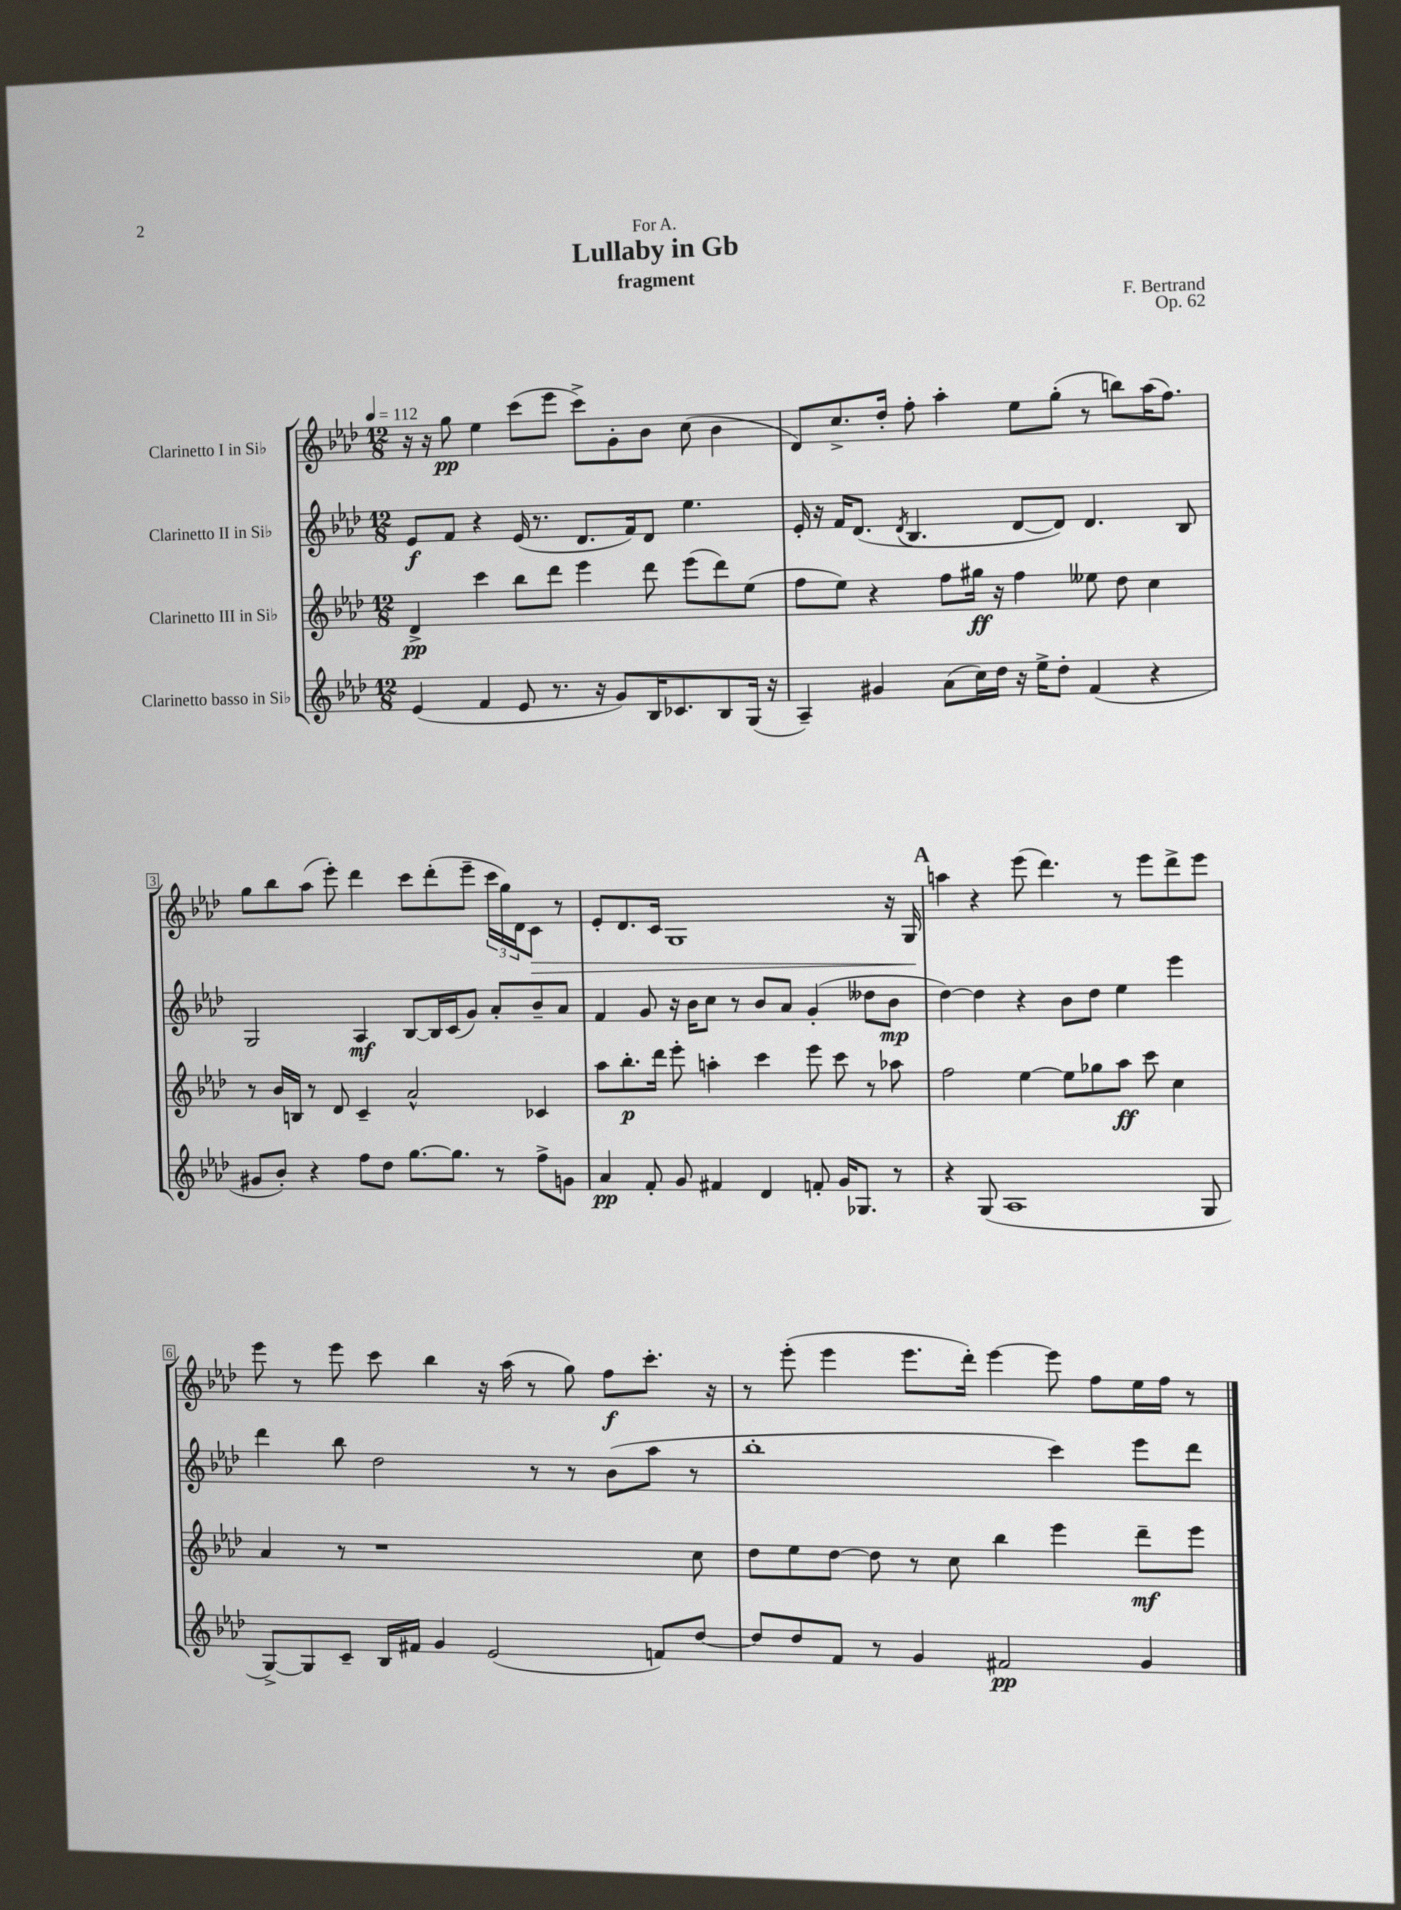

**kern	**dynam	**kern	**dynam	**kern	**dynam	**kern	**dynam
*part4	*part4	*part3	*part3	*part2	*part2	*part1	*part1
*staff4	*staff4	*staff3	*staff3	*staff2	*staff2	*staff1	*staff1
*I"Clarinetto basso in Si♭	*	*I"Clarinetto III in Si♭	*	*I"Clarinetto II in Si♭	*	*I"Clarinetto I in Si♭	*
*clefG2	*	*clefG2	*	*clefG2	*	*clefG2	*
*k[b-e-a-d-]	*	*k[b-e-a-d-]	*	*k[b-e-a-d-]	*	*k[b-e-a-d-]	*
*M12/8	*	*M12/8	*	*M12/8	*	*M12/8	*
*MM112	*	*MM112	*	*MM112	*	*MM112	*
=1	=1	=1	=1	=1	=1	=1	=1
(4e-/	.	4d-^/	pp	8e-/L	f	16r	.
.	.	.	.	.	.	16r	.
.	.	.	.	8f/J	.	8gg\	pp
4f/	.	4ccc\	.	4r	.	4ee-\	.
8e-/	.	8bb-\L	.	(16e-/	.	(8ccc\L	.
.	.	.	.	8.r	.	.	.
8.r	.	8ddd-\J	.	.	.	8eee-\J	.
.	.	4eee-\	.	8.d-/L	.	8ccc^\L)	.
16r	.	.	.	.	.	.	.
8g/L)	.	.	.	.	.	8g'\	.
.	.	.	.	16f/k)	.	.	.
16B-/K	.	8ddd-\	.	8d-/J	.	8b-\J	.
8.c-X/	.	.	.	.	.	.	.
.	.	(8eee-\L	.	4.ee-\	.	(8cc\	.
8B-/	.	8ddd-\)	.	.	.	4b-\	.
(16G/Jk	.	(8ee-\J	.	.	.	.	.
16r	.	.	.	.	.	.	.
=2	=2	=2	=2	=2	=2	=2	=2
4A-~/)	.	8ff\L	.	16e-'/	.	8d-/L)	.
.	.	.	.	16r	.	.	.
.	.	8ee-\J)	.	16f/KL	.	8.cc^/	.
.	.	.	.	(8.d-/J	.	.	.
4g#X/	.	4r	.	.	.	.	.
.	.	.	.	.	.	16dd-'/Jk	.
.	.	.	.	8qd-/	.	.	.
.	.	.	.	4.B-/	.	8ff'\	.
(8a-\L	.	8ff\L	.	.	.	4aa-'\	.
16cc\L)	.	16gg#X\Jk	ff	.	.	.	.
16dd-\JJ	.	16r	.	.	.	.	.
16r	.	4ff\	.	[8d-/L	.	8ee-\L	.
16ee-^\KL	.	.	.	.	.	.	.
8dd-'\J	.	.	.	8d-/J])	.	(8gg'\J	.
(4f/	.	8ee--X\	.	4.d-/	.	8r	.
.	.	8dd-\	.	.	.	8bbn\L)	.
4r	.	4cc\	.	.	.	(16aa-\K	.
.	.	.	.	.	.	8.ff\J)	.
.	.	.	.	8B-/	.	.	.
!!LO:LB:g=z
=3	=3	=3	=3	=3	=3	=3	=3
8g#X/L	.	8r	.	2G/	.	8gg\L	.
8b-'/J)	.	16b-/LL	.	.	.	8bb-\	.
.	.	16Bn/JJ	.	.	.	.	.
4r	.	8r	.	.	.	(8aa-\J	.
.	.	8d-/	.	.	.	8eee-'\)	.
8ff\L	.	4c~/	.	4A-/	mf	4ddd-\	.
8dd-\J	.	.	.	.	.	.	.
[8.gg\L	.	2a-^^/	.	[8B-/L	.	8ccc\L	.
.	.	.	.	16B-/L]	.	(8ddd-'\	.
8.gg\J]	.	.	.	(16c/J	.	.	.
.	.	.	.	8g/J)	.	8eee-~\J	.
8r	.	.	.	8a-'/L	.	24ccc\LL	.
.	.	.	.	.	.	24gg\)	.
.	.	.	.	.	.	24d-\J	.
!	!	!	!	!	!	!	!LO:HP:b
8ff^\L	.	4c-X/	.	8b-~/	.	8c\J	>
8gn\J	.	.	.	8a-/J	.	8r	.
=4	=4	=4	=4	=4	=4	=4	=4
4a-/	pp	8aa-\L	.	4f/	.	8e-'/L	.
.	.	8.bb-'\	p	.	.	8.d-/	.
8f'/	.	.	.	8g/	.	.	.
.	.	16ddd-\Jk	.	.	.	16c/Jk	.
8g/	.	8eee-'\	.	16r	.	1G	.
.	.	.	.	16b-\KL	.	.	.
4f#X/	.	4aan'\	.	8cc\J	.	.	.
.	.	.	.	8r	.	.	.
4d-/	.	4ccc\	.	8b-/L	.	.	.
.	.	.	.	8a-/J	.	.	.
8fn'/	.	8eee-\	.	(4g'/	.	.	.
16g/KL	.	8ccc\	.	.	.	.	.
8.G-X/J	.	.	.	.	.	.	.
.	.	8r	.	8dd--X\L	.	.	.
8r	.	8aa-X\	.	8b-\J	mp	16r	.
.	.	.	.	.	.	16G/	.
.	.	.	.	.	.	.	]
!!LO:REH:place=s1:t=A
=5	=5	=5	=5	=5	=5	=5	=5
4r	.	2ff\	.	[4dd-\)	.	4aan\	.
(8G/	.	.	.	4dd-\]	.	4r	.
1A-	.	.	.	.	.	.	.
.	.	[4ee-\	.	4r	.	(8eee-\	.
.	.	.	.	.	.	4.ddd-\)	.
.	.	8ee-\L]	.	8b-\L	.	.	.
.	.	8gg-X\	.	8dd-\J	.	.	.
.	.	8aa-\J	ff	4ee-\	.	8r	.
.	.	8ccc\	.	.	.	8eee-\L	.
.	.	4cc\	.	4eee-\	.	8ddd-^\	.
8G/	.	.	.	.	.	8eee-\J	.
!!LO:LB:g=z
=6	=6	=6	=6	=6	=6	=6	=6
[8G^/L)	.	4a-/	.	4ddd-\	.	8eee-\	.
8G/]	.	.	.	.	.	8r	.
8c~/J	.	8r	.	8bb-\	.	8eee-\	.
16B-/LL	.	1r	.	2dd-\	.	8ccc\	.
16f#X/JJ	.	.	.	.	.	.	.
4g/	.	.	.	.	.	4bb-\	.
(2e-/	.	.	.	.	.	16r	.
.	.	.	.	.	.	(16aa-\	.
.	.	.	.	8r	.	8r	.
.	.	.	.	8r	.	8gg\)	.
.	.	.	.	(8b-\L	.	8ff\L	f
8fn/L)	.	.	.	8aa-\J	.	8.ccc'\J	.
[8dd-/J	.	8cc\	.	8r	.	.	.
.	.	.	.	.	.	16r	.
=7	=7	=7	=7	=7	=7	=7	=7
8dd-/L]	.	8dd-\L	.	1bb-'	.	8r	.
8dd-/	.	8ee-\	.	.	.	(8eee-'\	.
8f/J	.	[8dd-\J	.	.	.	4eee-\	.
8r	.	8dd-\]	.	.	.	.	.
4g/	.	8r	.	.	.	8.eee-\L	.
.	.	8cc\	.	.	.	.	.
.	.	.	.	.	.	16ddd-'\Jk)	.
2f#X/	pp	4bb-\	.	.	.	[4eee-\	.
.	.	4eee-\	.	4ccc\)	.	8eee-\]	.
.	.	.	.	.	.	8ff\L	.
4g/	.	8ddd-~\L	mf	8eee-\L	.	16ee-\L	.
.	.	.	.	.	.	16ff\JJ	.
.	.	8eee-\J	.	8ddd-\J	.	8r	.
==	==	==	==	==	==	==	==
*-	*-	*-	*-	*-	*-	*-	*-
